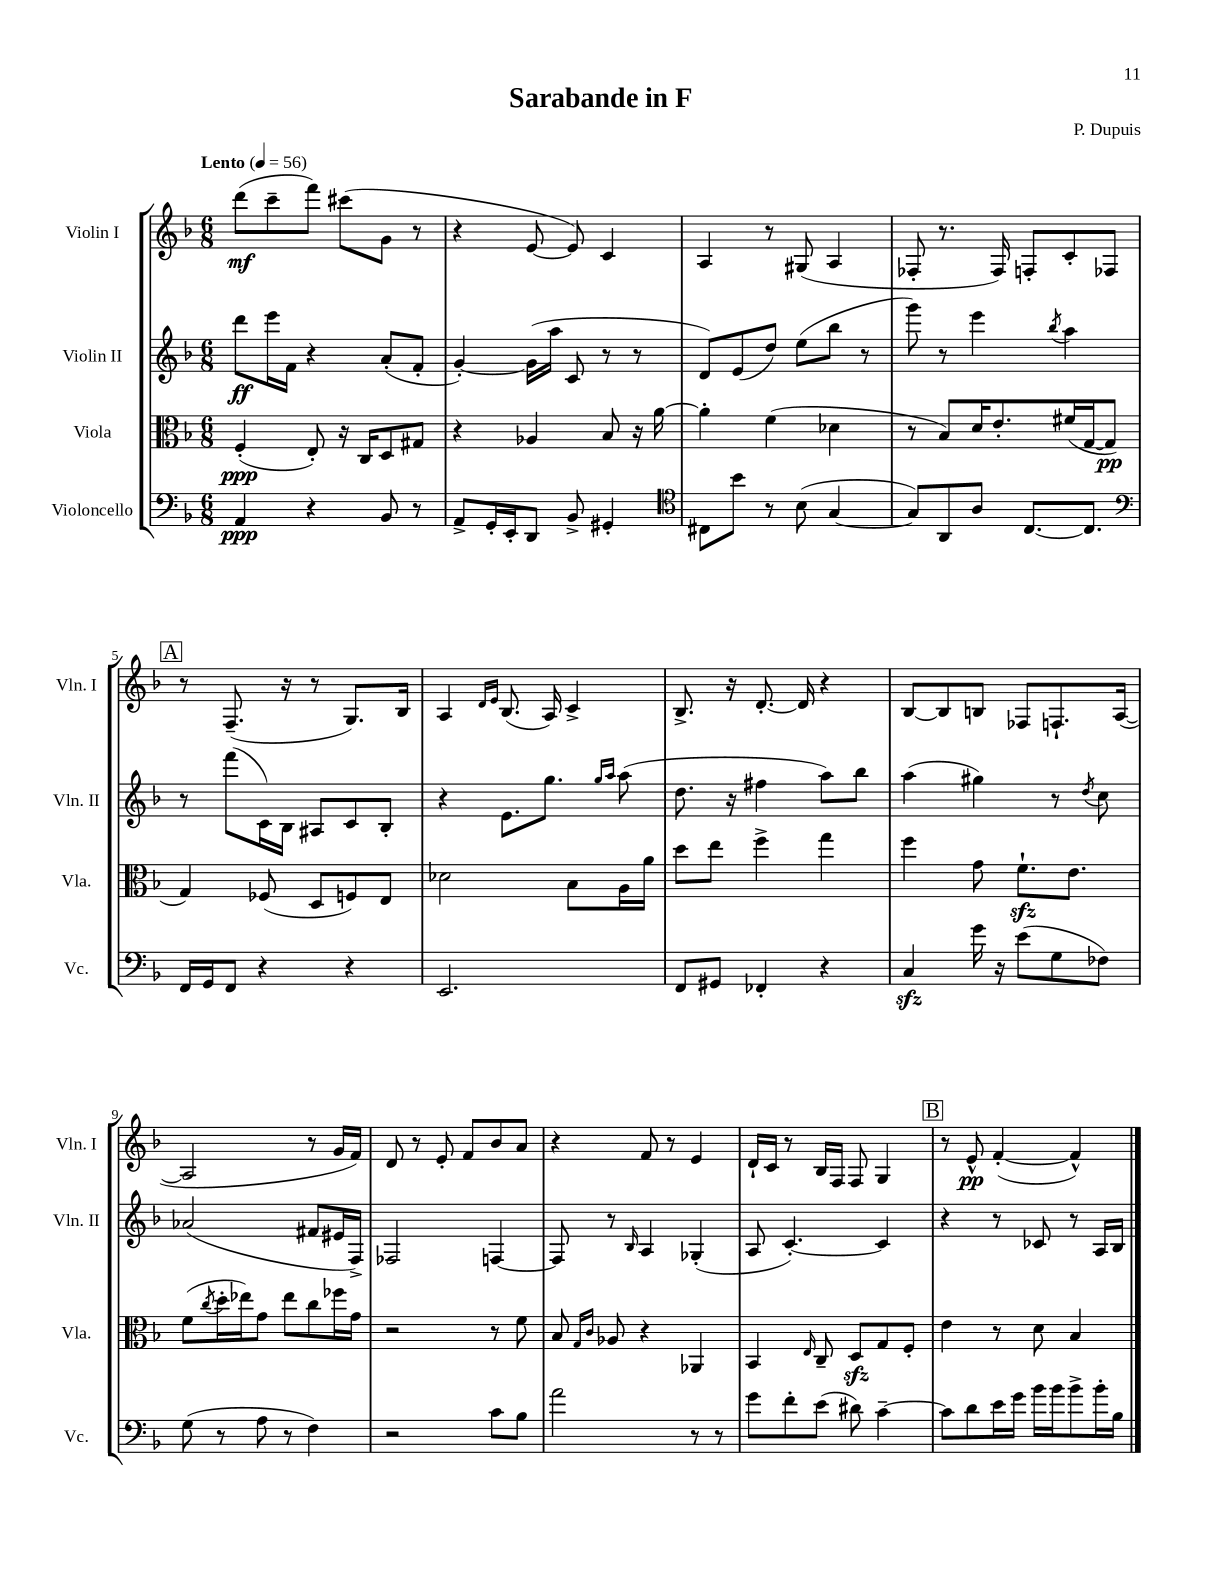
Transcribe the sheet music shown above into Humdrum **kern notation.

**kern	**kern	**kern	**kern
*staff4	*staff3	*staff2	*staff1
*clefF4	*clefC3	*clefG2	*clefG2
*k[b-]	*k[b-]	*k[b-]	*k[b-]
*M6/8	*M6/8	*M6/8	*M6/8
*MM56	*MM56	*MM56	*MM56
4AA	(4F'	8ddd	(8ddd
.	.	16eee	8ccc~
.	.	16f	.
4r	8E')	4r	8fff)
.	16r	.	(8ccc#
.	16C	.	.
8BB-	8D	(8a'	8g
8r	8G#	8f'	8r
=	=	=	=
8AA^	4r	[4g')	4r
16GG'	.	.	.
16EE'	.	.	.
8DD	4A-	(16g]	[8e
.	.	16aa	.
8BB-^	.	8c	8e])
4GG#'	8B-	8r	4c
.	16r	8r	.
.	[16a	.	.
=	=	=	=
*clefC4	*	*	*
8C#	4a']	8d)	4A
8b-	.	(8e	.
8r	(4f	8dd)	8r
(8B-	.	(8ee	(8G#
[4G	4d-	8bb-	4A
.	.	8r	.
=	=	=	=
8G])	8r	8ggg)	8F-'
8AA	8B-)	8r	8.r
8A	16d	4eee	.
.	8.e'	.	16F-)
[8.C	.	.	8F'
.	.	8qbb-	.
.	(16f#	4aa	8c'
8.C]	[16G	.	.
.	8G]	.	8F-
=	=	=	=
*clefF4	*	*	*
16FF	4G)	8r	8r
16GG	.	.	.
8FF	.	(8fff	(8.F~
4r	(8F-	16c)	.
.	.	16B-	16r
.	8D	8A#	8r
4r	8F)	8c	8.G)
.	8E	8B-'	.
.	.	.	16B-
=	=	=	=
2.EE	2d-	4r	4A
.	.	.	16qqd
.	.	.	16qqe
.	.	8.e	(8.B-
.	.	8.gg	16A)
.	8B-	.	4c^
.	.	16qqgg	.
.	.	16qqaa	.
.	16A	(8aa	.
.	16a	.	.
=	=	=	=
8FF	8dd	8.dd	8.B-^
8GG#	8ee	.	.
.	.	16r	16r
4FF-'	4ff^	4ff#	[8.d'
.	.	.	16d]
4r	4gg	8aa)	4r
.	.	8bb-	.
=	=	=	=
4C	4ff	(4aa	[8B-
.	.	.	8B-]
16g	8g	4gg#)	8B
16r	.	.	.
(8e	8.f`	.	8F-
8G	.	8r	8.F`
.	8.e	.	.
.	.	8qdd	.
8F-)	.	8cc	.
.	.	.	([16A
=	=	=	=
(8G	(8f	(2a-	2A]
.	8qcc	.	.
8r	16dd'	.	.
.	16ee-)	.	.
8A	8g	.	.
8r	8ee-	.	.
4F)	8cc	8f#	8r
.	16ff-	16e#	16g
.	16g	16F^)	16f)
=	=	=	=
2r	2r	2F-	8d
.	.	.	8r
.	.	.	8e'
.	.	.	8f
8c	8r	[4F	8b-
8B-	8f	.	8a
=	=	=	=
2a	8B-	8F]	4r
.	16qqG	.	.
.	16qqc	.	.
.	8A-	8r	.
.	.	16qqB-	.
.	4r	4A	8f
.	.	.	8r
8r	4AA-	(4G-'	4e
8r	.	.	.
=	=	=	=
8g	4BB-	8A	16d`
.	.	.	16c
8f'	.	[4.c')	8r
.	16qqE	.	.
(8e	8C~	.	16B-
.	.	.	16F
8d#)	8D	.	8F
[4c~	8G	4c]	4G
.	8F'	.	.
=	=	=	=
8c]	4e	4r	8r
8d	.	.	8e^^
16e	8r	8r	([4f'
16g	.	.	.
16b-	8d	8c-	.
16b-	.	.	.
8b-^	4B-	8r	4f^^])
16b-'	.	16A	.
16B-	.	16B-	.
==	==	==	==
*-	*-	*-	*-
